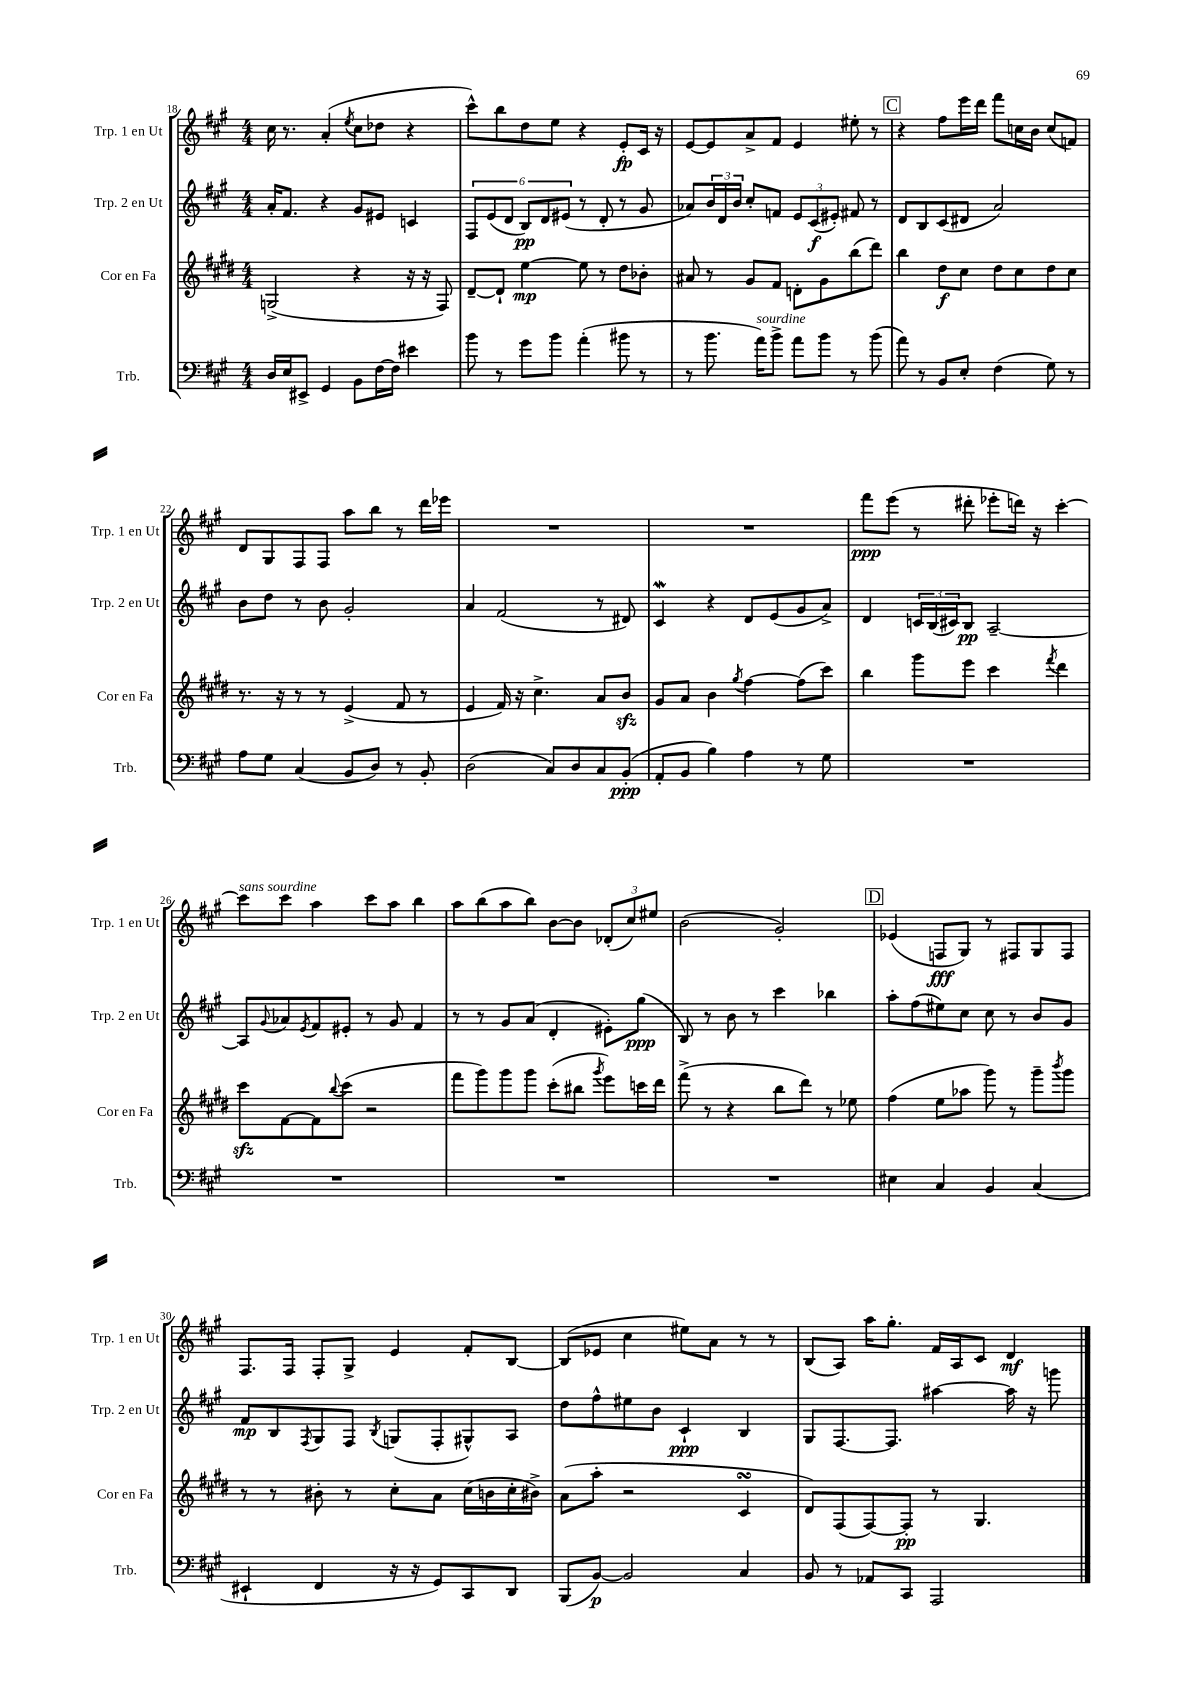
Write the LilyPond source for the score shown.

<<
\new StaffGroup <<
\new Staff = "s0" \with { instrumentName = "Trp. 1 en Ut" shortInstrumentName = "Trp. 1 en Ut" } {
    \clef treble \key a \major \numericTimeSignature \time 4/4
    cis''16 r8. a'4-.( \acciaccatura { e''8 } cis''8 des''8 r4 |
    cis'''8-^) b''8 d''8 e''8 r4 e'8-.\fp cis'16 r16 |
    e'8~ e'8 a'8-> fis'8 e'4 eis''8-. r8 |
    \mark \markup { \box "C" } r4 fis''8 e'''16 d'''16 fis'''8 c''16 b'16 c''8( f'8) |
    d'8 gis8 fis8 fis8 a''8 b''8 r8 d'''16 ees'''16 |
    R1 |
    R1 |
    fis'''8\ppp e'''8( r8 dis'''8-. ees'''8-. d'''16) r16 cis'''4~-. |
    cis'''8^\markup { \italic "sans sourdine" } cis'''8 a''4 cis'''8 a''8 b''4 |
    a''8 b''8( a''8 b''8) b'8~ b'8 \tuplet 3/2 { des'8-.( cis''8) eis''8 } |
    b'2( gis'2-.) |
    \mark \markup { \box "D" } ees'4( f8\fff gis8) r8 fis8 gis8 fis8 |
    fis8. fis16 fis8-. gis8-> e'4 fis'8-. b8~ |
    b8( ees'8 cis''4 eis''8) a'8 r8 r8 |
    b8( a8) a''16 gis''8.-. fis'16 a16 cis'8 d'4\mf \bar "|." |
}
\new Staff = "s1" \with { instrumentName = "Trp. 2 en Ut" shortInstrumentName = "Trp. 2 en Ut" } {
    \clef treble \key a \major \numericTimeSignature \time 4/4
    a'16-. fis'8. r4 gis'8 eis'8 c'4 |
    \tuplet 6/4 { fis8 e'8( d'8 b8\pp) d'8 eis'8( } r8 d'8-. r8 gis'8 |
    aes'8) \tuplet 3/2 { b'16 d'16 b'16 } cis''8-. f'8 \tuplet 3/2 { e'8 cis'8\f( eis'8-.) } fis'8 r8 |
    \mark \markup { \box "C" } d'8 b8 cis'8( dis'8 a'2) |
    b'8 d''8 r8 b'8 gis'2-. |
    a'4 fis'2( r8 dis'8) |
    cis'4\mordent r4 d'8 e'8( gis'8 a'8->) |
    d'4 \tuplet 3/2 { c'16 b16( cis'16) } b8\pp a2~-- |
    a8 \appoggiatura { gis'8 } aes'8 \acciaccatura { e'8 } fis'8 eis'8-. r8 gis'8 fis'4 |
    r8 r8 gis'8 a'8( d'4-. eis'8-.) gis''8\ppp( |
    b8) r8 b'8 r8 cis'''4 bes''4 |
    \mark \markup { \box "D" } a''8-. fis''8( eis''8) cis''8 cis''8 r8 b'8 gis'8 |
    fis'8\mp b8 \acciaccatura { fis8 } gis8 fis8 \acciaccatura { b8 } g8( fis8-. gis8-^) a8 |
    d''8 fis''8-^ eis''8 b'8 cis'4-!\ppp b4 |
    gis8 fis8.~ fis8. ais''4~ ais''16 r16 g'''8 \bar "|." |
}
\new Staff = "s2" \with { instrumentName = "Cor en Fa" shortInstrumentName = "Cor en Fa" } {
    \clef treble \key e \major \numericTimeSignature \time 4/4
    g2->( r4 r16 r16 fis8) |
    dis'8~-- dis'8-! e''4~\mp e''8 r8 dis''8 bes'8-. |
    ais'8 r8 gis'8 fis'8 d'8-. gis'8 b''8( dis'''8) |
    \mark \markup { \box "C" } b''4 dis''8\f cis''8 dis''8 cis''8 dis''8 cis''8 |
    r8. r16 r8 r8 e'4->( fis'8 r8 |
    e'4 fis'16) r16 cis''4.-> a'8 b'8\sfz |
    gis'8 a'8 b'4 \acciaccatura { gis''8 } fis''4~ fis''8( cis'''8) |
    b''4 gis'''8 e'''8 cis'''4 \acciaccatura { fis'''8 } dis'''4 |
    cis'''8\sfz fis'8~ fis'8 \appoggiatura { b''8 } cis'''8( r2 |
    fis'''8 gis'''8) gis'''8 gis'''8 cis'''8-.( bis''8 \acciaccatura { gis'''8 } e'''8) c'''16 dis'''16 |
    fis'''8->( r8 r4 b''8 dis'''8) r8 ees''8 |
    \mark \markup { \box "D" } fis''4( e''8 aes''8 gis'''8) r8 gis'''8-- \acciaccatura { b'''8 } gis'''8 |
    r8 r8 bis'8-. r8 cis''8-. a'8 cis''16( b'16 cis''16-. bis'16->) |
    a'8( a''8-. r2 cis'4\turn |
    dis'8) fis8( fis8~) fis8-.\pp r8 gis4. \bar "|." |
}
\new Staff = "s3" \with { instrumentName = "Trb." shortInstrumentName = "Trb." } {
    \clef bass \key a \major \numericTimeSignature \time 4/4
    d16 e16 eis,8-> gis,4 b,8 fis16~ fis16 eis'4 |
    b'8 r8 gis'8 b'8 a'4-.( bis'8 r8 |
    r8 b'8. a'16^\markup { \italic "sourdine" }) b'8-> a'8 b'8 r8 b'8( |
    \mark \markup { \box "C" } a'8) r8 b,8 e8-. fis4( gis8) r8 |
    a8 gis8 cis4( b,8 d8) r8 b,8-. |
    d2( cis8) d8 cis8 b,8-.\ppp( |
    a,8-. b,8 b4) a4 r8 gis8 |
    R1 |
    R1 |
    R1 |
    R1 |
    \mark \markup { \box "D" } eis4 cis4 b,4 cis4( |
    eis,4-! fis,4 r16 r16 gis,8) cis,8 d,8 |
    b,,8( b,8~\p) b,2 cis4 |
    b,8 r8 aes,8 cis,8 a,,2 \bar "|." |
}
>>
>>
\layout { \context { \Score currentBarNumber = #18 } }
